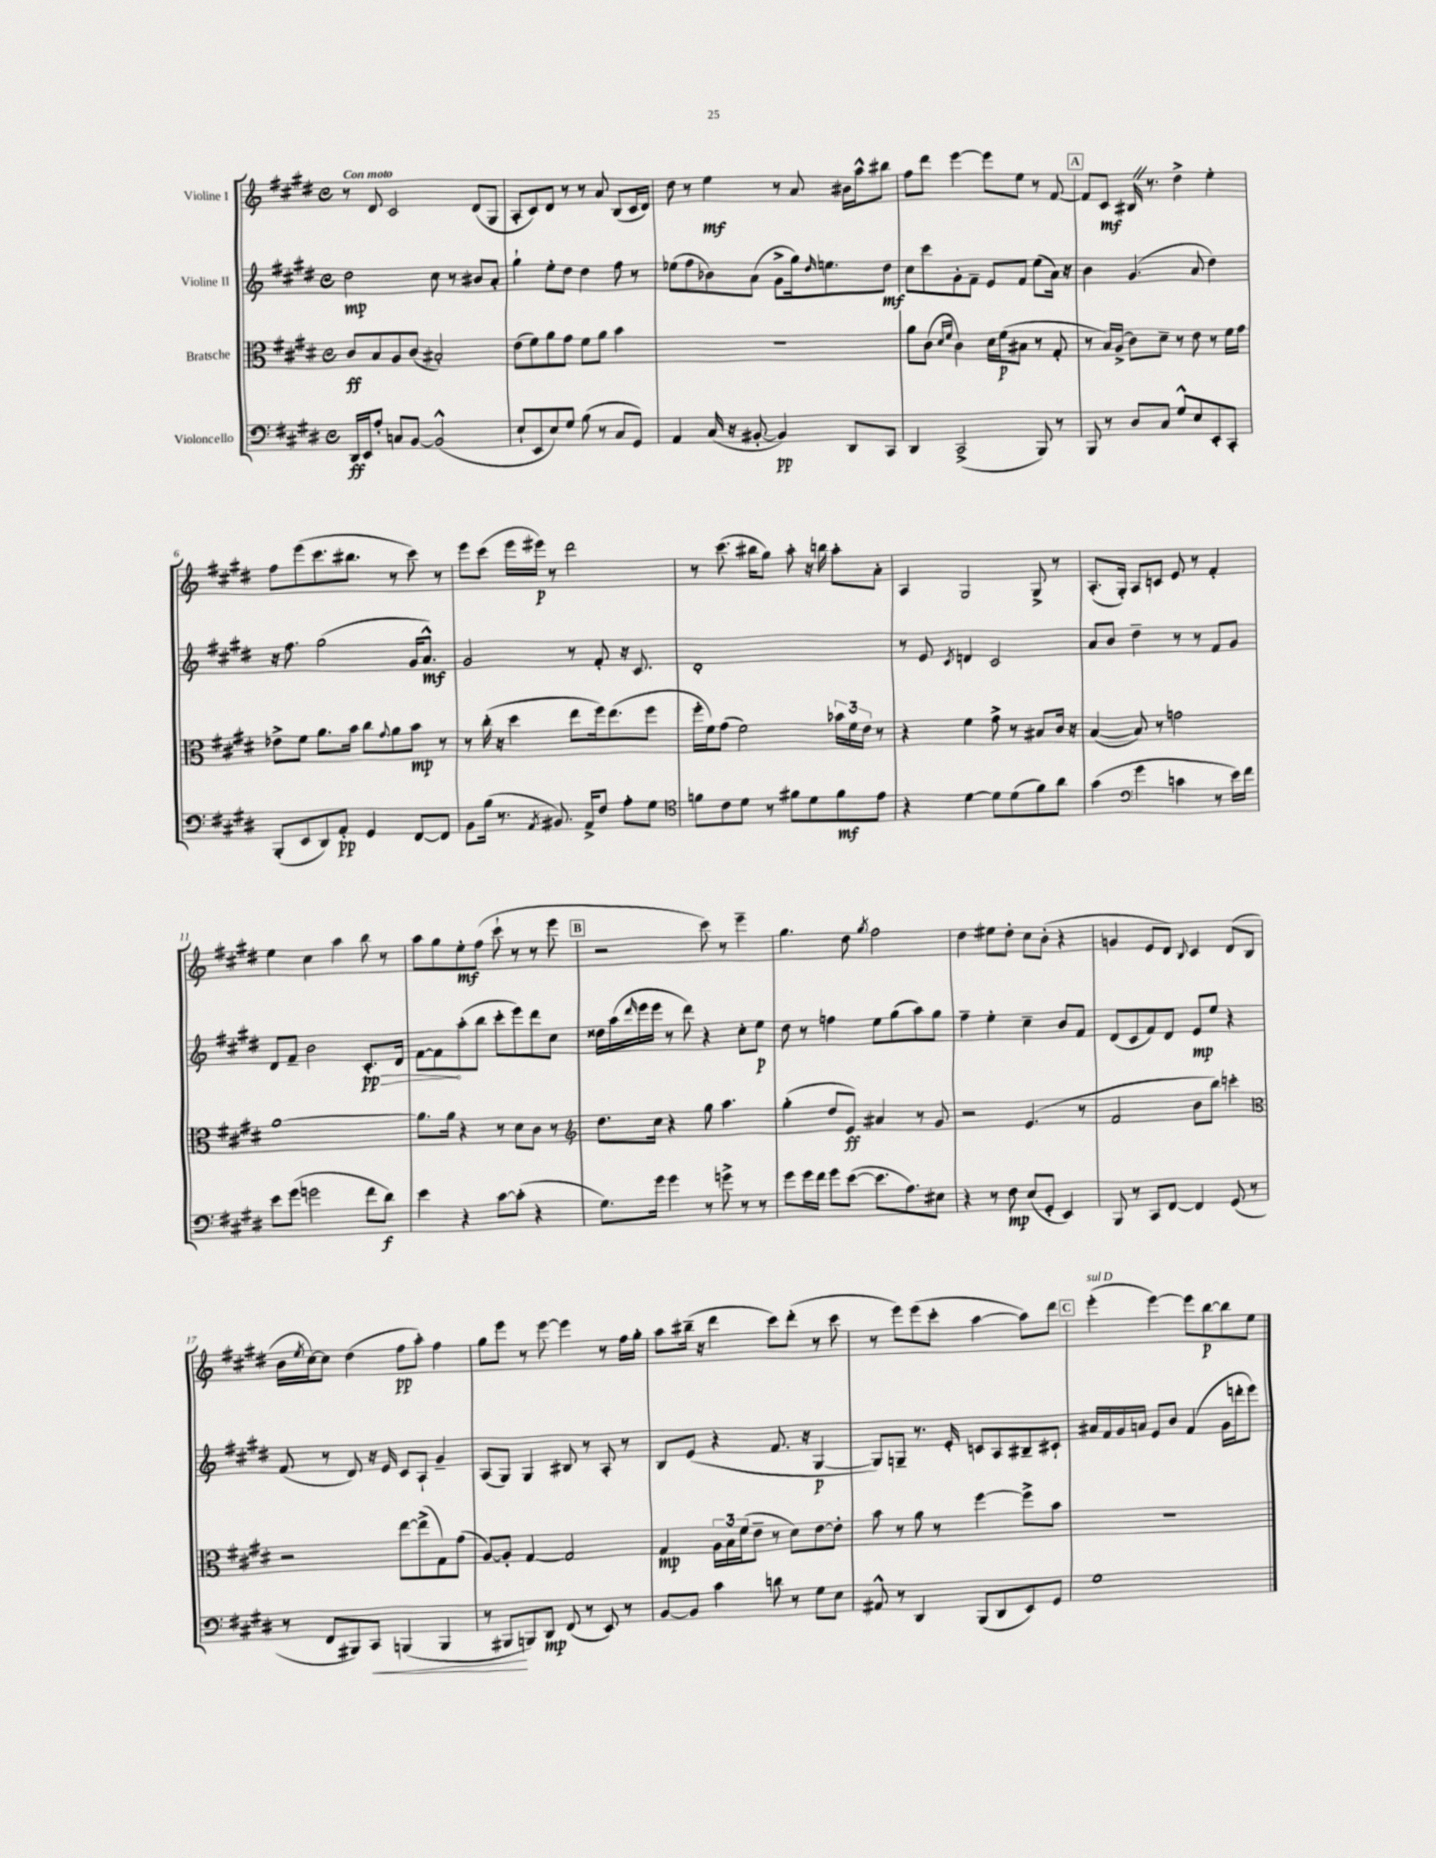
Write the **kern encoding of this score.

**kern	**dynam	**kern	**dynam	**kern	**dynam	**kern	**dynam
*part4	*part4	*part3	*part3	*part2	*part2	*part1	*part1
*staff4	*staff4	*staff3	*staff3	*staff2	*staff2	*staff1	*staff1
*I"Violoncello	*	*I"Bratsche	*	*I"Violine II	*	*I"Violine I	*
*clefF4	*	*clefC3	*	*clefG2	*	*clefG2	*
*k[f#c#g#d#]	*	*k[f#c#g#d#]	*	*k[f#c#g#d#]	*	*k[f#c#g#d#]	*
*M4/4	*	*M4/4	*	*M4/4	*	*M4/4	*
*met(c)	*	*met(c)	*	*met(c)	*	*met(c)	*
=1	=1	=1	=1	=1	=1	=1	=1
!	!	!	!	!	!	!LO:TX:a:B:t=Con moto	!
16DD#/LL	ff	8c#/L	ff	2dd#\	mp	8r	.
16EE/J	.	.	.	.	.	.	.
8A'/J	.	8B/	.	.	.	8d#/	.
8Cn/L	.	8A/	.	.	.	2c#/	.
[8BB/J	.	(8c#/J	.	.	.	.	.
(2BB^^/]	.	2B#X'/)	.	8cc#\	.	.	.
.	.	.	.	8r	.	.	.
.	.	.	.	8b#X/L	.	(8d#/L	.
.	.	.	.	8a'/J	.	8G#/J	.
=2	=2	=2	=2	=2	=2	=2	=2
8E`/L	.	(8e\L	.	4gg#`\	.	8A'/L	.
8EE/	.	8f#\)	.	.	.	8c#/)	.
8E/)	.	8a\	.	8ee'\L	.	8d#/J	.
8G#/J	.	8g#\J	.	8dd#\J	.	8r	.
(8B\	.	8f#\L	.	4dd#\	.	8r	.
8r	.	8a\J	.	.	.	8a/	.
8C#/L	.	4b\	.	8ff#\	.	(8B/L	.
8GG#/J)	.	.	.	8r	.	16c#/L	.
.	.	.	.	.	.	16d#/JJ)	.
=3	=3	=3	=3	=3	=3	=3	=3
4AA/	.	1r	.	(8ee-X\L	.	8dd#\	.
.	.	.	.	8ff#\	.	8r	.
(16C#/	.	.	.	8b-X\)	.	4ee\	mf
16r	.	.	.	.	.	.	.
[8BB#X'/	.	.	.	(8a\J	.	.	.
4BB#/])	pp	.	.	8g#^\L	.	8r	.
.	.	.	.	16gg#\k)	.	8a/	.
.	.	.	.	16qqdd#/	.	.	.
.	.	.	.	8.een\	.	.	.
8DD#/L	.	.	.	.	.	16b#X\LL	.
.	.	.	.	.	.	16aa^^\J	.
8CC#/J	.	.	.	8dd#\J	mf	8bb#X\J	.
=4	=4	=4	=4	=4	=4	=4	=4
4DD#/	.	8a\L	.	8cc#\L	.	8ff#\L	.
.	.	(8c#\J	.	8ccc#\	.	8ddd#\J	.
.	.	16qqd#/LL	.	.	.	.	.
.	.	16qqf#/JJ	.	.	.	.	.
(2CC#^/	.	4c#\)	.	8g#'\	.	[4eee\	.
.	.	.	.	8f#~\J	.	.	.
.	.	16d#\LL	.	8e/L	.	8eee\L]	.
.	.	(16f#\J	p	.	.	.	.
.	.	8B#X\J	.	8f#/J	.	8ee\J	.
8BBB/)	.	8r	.	(8ee\L	.	8r	.
8r	.	8G#'/	.	16a\Jk)	.	[8f#/	.
.	.	.	.	16r	.	.	.
!!LO:REH:place=s1:t=A
=5	=5	=5	=5	=5	=5	=5	=5
8BBB/	.	8r	.	4b\	.	8f#/L]	.
8r	.	16B/LL)	.	.	.	8c#/J	mf
.	.	(16A^/JJ	.	.	.	.	.
8D#/L	.	8c#\L)	.	(4.g#/	.	16B#XZ/	.
.	.	.	.	.	.	8.r	.
8C#/J	.	8d#~\J	.	.	.	.	.
8G#^^/L	.	8r	.	.	.	4dd#^\	.
8E/	.	8e\	.	8a/	.	.	.
8EE'/	.	8r	.	4dd#\)	.	4ee'\	.
8CC#'/J	.	16f#\LL	.	.	.	.	.
.	.	16g#\JJ	.	.	.	.	.
!!LO:LB:g=z
=6	=6	=6	=6	=6	=6	=6	=6
(8BBB'/L	.	8e-X^\L	.	16r	.	8ff#\L	.
.	.	.	.	8.ff#\	.	.	.
8EE/	.	8f#\J	.	.	.	(8eee\	.
8DD#/)	.	8.a\L	.	(2gg#\	.	8.ccc#\	.
8AA'/J	pp	.	.	.	.	.	.
.	.	16b\Jk	.	.	.	8.bb#X\J	.
4GG#/	.	8cc#\L	.	.	.	.	.
.	.	8qqg#/	.	.	.	.	.
.	.	8a\	.	.	.	8r	.
[8FF#/L	.	8b\J	mp	16g#/KL	.	8ccc#\)	.
.	.	.	.	8.a^^/J)	mf	.	.
8FF#/J]	.	8r	.	.	.	8r	.
=7	=7	=7	=7	=7	=7	=7	=7
8BB\L	.	8r	.	2g#/	.	8eee\L	.
(16B\Jk	.	(16cc#'\	.	.	.	(8ccc#\J	.
8.r	.	16r	.	.	.	.	.
.	.	4dd#\	.	.	.	16eee\LL	.
.	.	.	.	.	.	16eee#X\JJ)	p
8qAA/	.	.	.	.	.	.	.
8.BB#X/)	.	.	.	.	.	8r	.
.	.	8ee\L	.	8r	.	2ddd#\	.
16AA^/KL	.	.	.	.	.	.	.
8F#/J	.	16ff#\k)	.	8f#'/	.	.	.
.	.	(8.ee\	.	.	.	.	.
8A'\L	.	.	.	16r	.	.	.
.	.	.	.	8.c#/	.	.	.
8G#\J	.	8ff#\J	.	.	.	.	.
=8	=8	=8	=8	=8	=8	=8	=8
*clefC4	*	*	*	*	*	*	*
8fn\L	.	16ff#'\LL	.	1d#'	.	8r	.
.	.	16f#\J)	.	.	.	.	.
8c#\	.	(8g#\J	.	.	.	(8.ccc#\	.
8d#\J	.	2f#\)	.	.	.	.	.
.	.	.	.	.	.	16bb#X\KL	.
8r	.	.	.	.	.	8gg#\J)	.
8f#X\L	.	.	.	.	.	8aa'\	.
8d#\	.	.	.	.	.	16r	.
.	.	.	.	.	.	16bbn\	.
8f#\	mf	24b-X\LL	.	.	.	8aa'\L	.
.	.	24f#\	.	.	.	.	.
.	.	24e\JJ	.	.	.	.	.
8e\J	.	8r	.	.	.	8a'\J	.
=9	=9	=9	=9	=9	=9	=9	=9
4r	.	4r	.	8r	.	4A/	.
.	.	.	.	8e/	.	.	.
.	.	.	.	8qc#/	.	.	.
[4d#\	.	4f#\	.	4dn/	.	2G#/	.
8d#\L]	.	8g#^\	.	2c#/	.	.	.
(8d#\	.	8r	.	.	.	.	.
8f#\)	.	8B#X/L	.	.	.	8G#^/	.
8a\J	.	16c#/Jk	.	.	.	8r	.
.	.	16r	.	.	.	.	.
=10	=10	=10	=10	=10	=10	=10	=10
(4g#\	.	([4B/	.	8a/L	.	(8.A'/L	.
.	.	.	.	8b/J	.	.	.
.	.	.	.	.	.	16G#'/Jk)	.
*clefF4	*	*	*	*	*	*	*
4g#\	.	8B/])	.	4dd#~\	.	8A/L	.
.	.	8r	.	.	.	8cn/J	.
4cn\	.	2gn\	.	8r	.	8e/	.
.	.	.	.	8r	.	8r	.
8r	.	.	.	8f#/L	.	4f#'/	.
16e\LL)	.	.	.	8g#/J	.	.	.
16f#\JJ	.	.	.	.	.	.	.
!!LO:LB:g=z
=11	=11	=11	=11	=11	=11	=11	=11
8e\L	.	[1a	.	8d#/L	.	4ee\	.
(8g#\J	.	.	.	8f#~/J	.	.	.
2gn\	.	.	.	2b\	.	4cc#\	.
.	.	.	.	.	.	4aa\	.
!	!	!	!	!	!LO:HP:b	!	!
8f#\L	.	.	.	8.c#'/L	> pp	8bb\	.
8d#\J)	f	.	.	.	.	8r	.
.	.	.	.	16d#/Jk	.	.	.
=12	=12	=12	=12	=12	=12	=12	=12
4e\	.	8.a\L]	.	[8f#\L	.	8aa\L	.
.	.	.	.	8f#\]	.	8gg#\	.
.	.	16a\Jk	.	.	.	.	.
4r	.	4r	.	(8aa'\	]	8ee'\	mf
.	.	.	.	8bb\J	.	(8ff#\J	.
[8c#\L	.	8r	.	8ccc#'\L	.	8ccc#`\	.
(8c#'\J]	.	8d#\L	.	8eee\)	.	8r	.
4r	.	8c#\J	.	8ddd#\	.	8r	.
.	.	8r	.	8cc#\J	.	8eee\	.
!!LO:REH:place=s1:t=B
=13	=13	=13	=13	=13	=13	=13	=13
*	*	*clefG2	*	*	*	*	*
8.G#\L)	.	8.dd#\L	.	16dd##X\LL	.	2r	.
.	.	.	.	(16aa\	.	.	.
.	.	.	.	16qqddd#/	.	.	.
.	.	.	.	16eee\	.	.	.
16g#\Jk	.	16cc#\Jk	.	16eee\JJ	.	.	.
4g#\	.	4r	.	8r	.	.	.
.	.	.	.	8ddd#\)	.	.	.
8r	.	8gg#\	.	4r	.	8ccc#\)	.
8gn^\	.	4.aa\	.	.	.	8r	.
8r	.	.	.	8cc#'\L	.	4eee~\	.
8r	.	.	.	8ee\J	p	.	.
=14	=14	=14	=14	=14	=14	=14	=14
8g#\L	.	(4gg#'\	.	8dd#\	.	4.gg#\	.
16g#\L	.	.	.	8r	.	.	.
16f#\JJ	.	.	.	.	.	.	.
8g#\L	.	8dd#/L	.	4ffn\	.	.	.
([8e\J	.	8e/J)	ff	.	.	8dd#\	.
.	.	.	.	.	.	8qgg#/	.
8.e\L]	.	4a#X/	.	8ee\L	.	2ff#\	.
.	.	.	.	(8gg#\	.	.	.
8.A\)	.	.	.	.	.	.	.
.	.	8r	.	8aa\)	.	.	.
8E#X\J	.	8g#/	.	8gg#\J	.	.	.
=15	=15	=15	=15	=15	=15	=15	=15
4r	.	2r	.	4ff#~\	.	4dd#\	.
8r	.	.	.	4ee'\	.	8ee#X\L	.
8F#\	mp	.	.	.	.	8dd#'\J	.
(8E/L	.	(4.e/	.	4cc#~\	.	8cc#\L	.
8GG#'/J	.	.	.	.	.	(8b'\J	.
4EE/)	.	.	.	8b/L	.	4r	.
.	.	8r	.	8f#/J	.	.	.
=16	=16	=16	=16	=16	=16	=16	=16
8BBB/	.	2f#/	.	(8d#/L	.	4gn/	.
8r	.	.	.	8c#/	.	.	.
8CC#/L	.	.	.	8f#/)	.	8e/L	.
[8FF#/J	.	.	.	8d#/J	.	8d#/J)	.
.	.	.	.	.	.	8qqB/	.
4FF#/]	.	8b\L	.	8e/L	mp	4c#/	.
.	.	8bb\J)	.	8ee/J	.	.	.
(8GG#/	.	4cccn'\	.	4r	.	(8d#/L	.
8r	.	.	.	.	.	8B/J	.
!!LO:LB:g=z
=17	=17	=17	=17	=17	=17	=17	=17
*	*	*clefC3	*	*	*	*	*
8r	.	2r	.	(8f#/	.	16b\LL	.
.	.	.	.	.	.	8qee/	.
.	.	.	.	.	.	[16cc#\J)	.
8FF#/L	.	.	.	8r	.	8cc#\J]	.
8BBB#X/)	.	.	.	8d#/)	.	(4dd#\	.
!	!LO:HP:b	!	!	!	!	!	!
8CC#/J	<	.	.	16r	.	.	.
.	.	.	.	16e/	.	.	.
(4BBBn/	.	[8ee\L	.	8c#/L	.	8ff#\L	pp
.	.	(8ee^\]	.	8A`/J	.	8aa'\J)	.
4BBB/	.	8G#\)	.	4g#~/	.	4ff#\	.
.	.	(8g#\J	.	.	.	.	.
=18	=18	=18	=18	=18	=18	=18	=18
8r	.	[8A/L)	.	(8A/L	.	8gg#\L	.
8BBB#X/L	.	8A'/J]	.	8G#/J)	.	8eee\J	.
8BBBn/)	[	[4G#/	.	4G#/	.	8r	.
8DD#/J	mp	.	.	.	.	[8eee\	.
(8FF#/	.	2G#/]	.	8B#X/	.	4eee\]	.
8r	.	.	.	8r	.	.	.
8EE/)	.	.	.	8A'/	.	8r	.
8r	.	.	.	8r	.	16ff#\LL	.
.	.	.	.	.	.	16gg#'\JJ	.
=19	=19	=19	=19	=19	=19	=19	=19
[8BB/L	.	4G#/	mp	8B/L	.	8aa\L	.
8BB/J]	.	.	.	(8e/J	.	(16bb#X~\Jk	.
.	.	.	.	.	.	16r	.
4c#\	.	24A\LL	.	4r	.	4ddd#\	.
.	.	24B\	.	.	.	.	.
.	.	(24f#\J	.	.	.	.	.
.	.	8e~\J	.	.	.	.	.
8dn\	.	8r	.	8.f#/	.	8ccc#\L)	.
8r	.	8d#\L)	.	.	.	(8ddd#'\J	.
.	.	.	.	16r	.	.	.
8G#\L	.	[8e\	.	[4G#/	p	8r	.
8E\J	.	8e'\J]	.	.	.	8ccc#\	.
=20	=20	=20	=20	=20	=20	=20	=20
8AA#X^^/	.	8b\	.	8G#/L])	.	8r	.
8r	.	8r	.	8Gn~/J	.	8eee\L)	.
4DD#/	.	8a\	.	8.r	.	(8eee\	.
.	.	8r	.	.	.	8ccc#'\J	.
.	.	.	.	16e'/	.	.	.
(8BBB/L	.	[4ff#\	.	8cn/L	.	[4aa\	.
8DD#/	.	.	.	8A/	.	.	.
8EE/)	.	8ff#^\L]	.	8B#X~/	.	8aa\L])	.
8GG#/J	.	8b\J	.	8c#X`/J	.	8ddd#\J	.
!!LO:REH:place=s1:t=C
=21	=21	=21	=21	=21	=21	=21	=21
!	!	!	!	!	!	!LO:TX:a:i:t=sul D	!
1G#	.	1r	.	16a#X/LL	.	(4eee'\	.
.	.	.	.	16f#/	.	.	.
.	.	.	.	16g#/	.	.	.
.	.	.	.	16an/JJ	.	.	.
.	.	.	.	8e/L	.	[4eee\)	.
.	.	.	.	8b/J	.	.	.
.	.	.	.	(4f#/	.	8eee\L]	.
.	.	.	.	.	.	[8bb\	p
.	.	.	.	16g#\LL	.	8bb\]	.
.	.	.	.	16dddn'\J	.	.	.
.	.	.	.	8eee\J)	.	8ee\J	.
==	==	==	==	==	==	==	==
*-	*-	*-	*-	*-	*-	*-	*-
